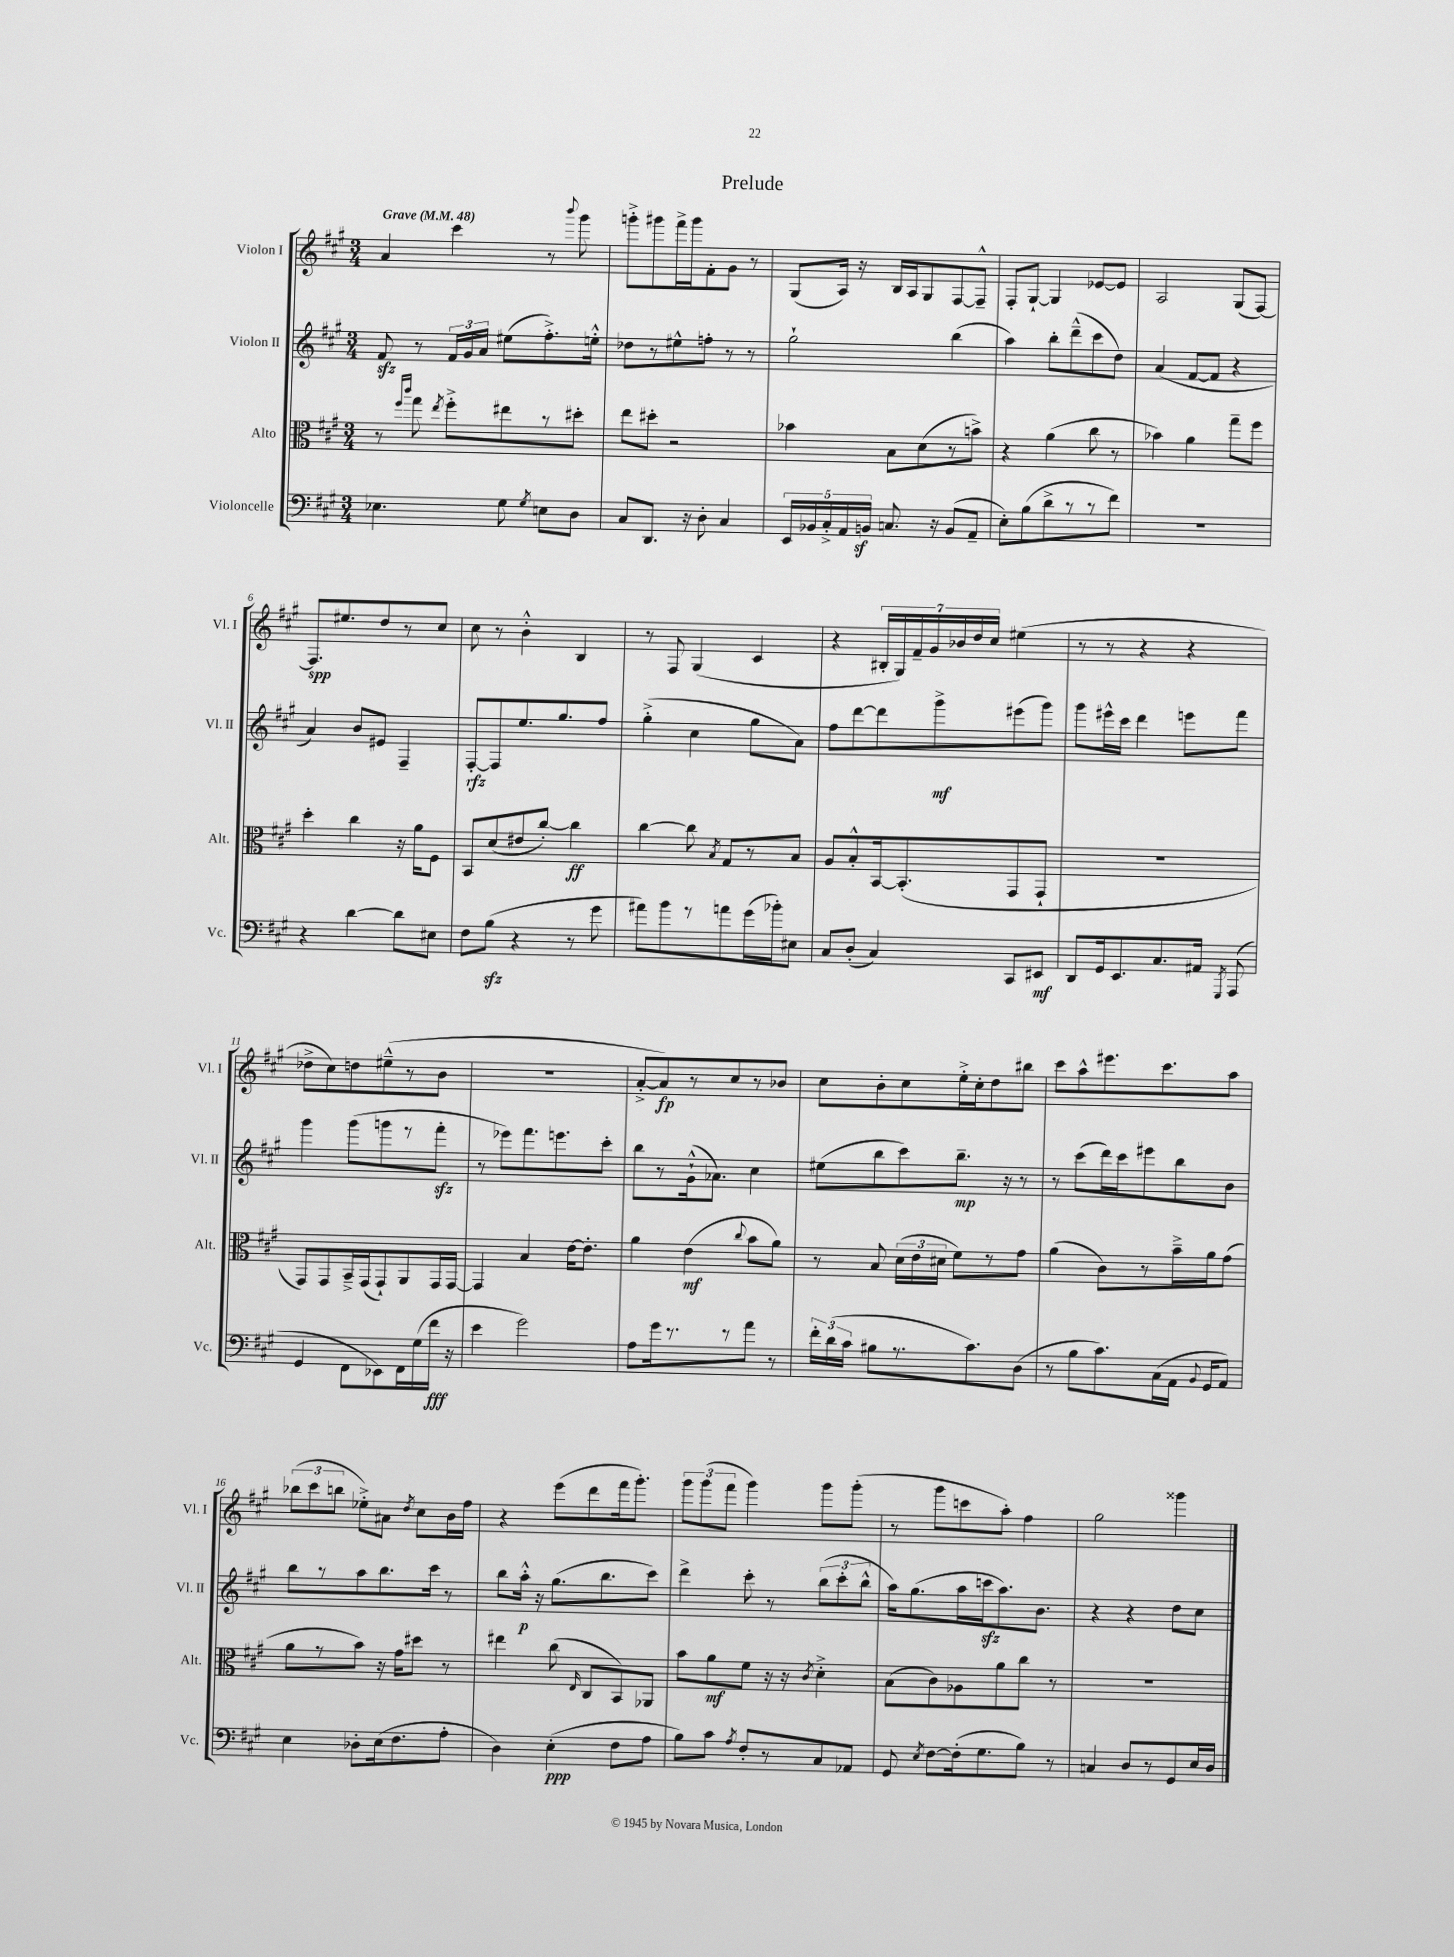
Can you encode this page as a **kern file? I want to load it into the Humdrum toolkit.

**kern	**dynam	**kern	**dynam	**kern	**dynam	**kern	**dynam
*part4	*part4	*part3	*part3	*part2	*part2	*part1	*part1
*staff4	*staff4	*staff3	*staff3	*staff2	*staff2	*staff1	*staff1
*I"Violoncelle	*	*I"Alto	*	*I"Violon II	*	*I"Violon I	*
*I'Vc.	*	*I'Alt.	*	*I'Vl. II	*	*I'Vl. I	*
*clefF4	*	*clefC3	*	*clefG2	*	*clefG2	*
*k[f#c#g#]	*	*k[f#c#g#]	*	*k[f#c#g#]	*	*k[f#c#g#]	*
*M3/4	*	*M3/4	*	*M3/4	*	*M3/4	*
*MM48	*	*MM48	*	*MM48	*	*MM48	*
=1	=1	=1	=1	=1	=1	=1	=1
!	!	!	!	!	!	!LO:TX:a:B:t=Grave	!
4.E-X\	.	8r	.	8f#zz/	.	4a/	.
.	.	16qqff#/LL	.	.	.	.	.
.	.	16qqccc#/JJ	.	.	.	.	.
.	.	8gg#\	.	8r	.	.	.
.	.	8qee/	.	.	.	.	.
.	.	8ff#'^\L	.	24f#/LL	.	4ccc#\	.
.	.	.	.	24g#/	.	.	.
.	.	.	.	24a/JJ	.	.	.
8G#\	.	8ee#X\	.	(8ee#X\L	.	.	.
8qG#/	.	.	.	.	.	.	.
8En\L	.	8r	.	8.ff#'^\)	.	8r	.
.	.	.	.	.	.	8qqbbb/	.
8D\J	.	8dd#X'\J	.	.	.	8ggg#\	.
.	.	.	.	16een'^^\Jk	.	.	.
=2	=2	=2	=2	=2	=2	=2	=2
8C#/L	.	8ee\L	.	8dd-X\L	.	8gggn'^\L	.
8.DD/J	.	8dd#X'\J	.	8r	.	8ggg#X\	.
.	.	2r	.	8ee#X^^\	.	16fff#^\L	.
16r	.	.	.	.	.	16ggg#\J	.
8D'\	.	.	.	8ffn'\J	.	8f#'\	.
4C#/	.	.	.	8r	.	8g#\J	.
.	.	.	.	8r	.	8r	.
=3	=3	=3	=3	=3	=3	=3	=3
20EE/LL	.	4b-X\	.	2gg#`\	.	(8G#/L	.
20BB-X/	.	.	.	.	.	.	.
20C#'^/	.	.	.	.	.	.	.
.	.	.	.	.	.	16A/Jk)	.
20AA/	.	.	.	.	.	.	.
.	.	.	.	.	.	16r	.
20BBnz/JJ	.	.	.	.	.	.	.
8.Cn/	.	8B\L	.	.	.	16B/LL	.
.	.	.	.	.	.	16A/J	.
.	.	(8d\	.	.	.	8G#/	.
16r	.	.	.	.	.	.	.
(8BB/L	.	8r	.	(4bb\	.	[8F#/	.
8AA~/J	.	8bn^\J)	.	.	.	8F#~^^/J]	.
=4	=4	=4	=4	=4	=4	=4	=4
8E'\L)	.	4r	.	4aa\)	.	8F#'/L	.
(8B\	.	.	.	.	.	[8G#`/J	.
8d^\	.	(4a\	.	8bb'\L	.	4G#/]	.
8r	.	.	.	(8ddd~^^\	.	.	.
8r	.	8cc#\	.	8ccc#\	.	[8e-X/L	.
8f#\J)	.	8r	.	8dd\J)	.	8e-/J]	.
=5	=5	=5	=5	=5	=5	=5	=5
2.r	.	4b-X\)	.	(4a/	.	2A/	.
.	.	4a\	.	[8f#/L	.	.	.
.	.	.	.	8f#/J]	.	.	.
.	.	8gg#~\L	.	4r	.	(8G#/L	.
.	.	8ff#\J	.	.	.	[8F#/J)	.
!!LO:LB:g=z
=6	=6	=6	=6	=6	=6	=6	=6
4r	.	4dd'\	.	4a/)	.	8.F#/L]	spp
.	.	.	.	.	.	8.ee#X/	.
[4d\	.	4cc#\	.	8b/L	.	.	.
.	.	.	.	8e#X/J	.	8dd/	.
8d\L]	.	16r	.	4F#~/	.	8r	.
.	.	16a\KL	.	.	.	.	.
8E#X\J	.	8F#\J	.	.	.	8cc#/J	.
=7	=7	=7	=7	=7	=7	=7	=7
8F#\L	.	8BB/L	.	[8F#'/L	rfz	8cc#\	.
(8Bzz\J	.	(8d/	.	8F#/]	.	8r	.
4r	.	8e#X/	.	8.ee/	.	4b'^^\	.
.	.	[8cc#'/J)	.	.	.	.	.
.	.	.	.	8.gg#/	.	.	.
8r	.	4cc#\]	ff	.	.	4B/	.
8g#\	.	.	.	8ff#/J	.	.	.
=8	=8	=8	=8	=8	=8	=8	=8
8a#X\L)	.	[4cc#\	.	(4gg#'^\	.	8r	.
8b\	.	.	.	.	.	8F#/	.
8r	.	8cc#\]	.	4cc#\	.	(4G#/	.
.	.	8qB/	.	.	.	.	.
8an\	.	8G#/L	.	.	.	.	.
(16g#\L	.	8r	.	8gg#\L	.	4c#/	.
16b-X'\J)	.	.	.	.	.	.	.
8E#X\J	.	8B/J	.	8a\J)	.	.	.
=9	=9	=9	=9	=9	=9	=9	=9
8C#/L	.	8A/L	.	8ff#\L	.	4r	.
(8D'/J	.	8B'^^/	.	[8ddd\	.	.	.
4C#/)	.	[16BB/k	.	8ddd\]	.	28B#X'/LL	.
.	.	.	.	.	.	28G#/)	.
.	.	(8.BB'/]	.	.	.	.	.
.	.	.	.	.	.	28f#~/	.
.	.	.	.	.	.	28g#/	.
.	.	.	.	8ggg#^\	mf	.	.
.	.	.	.	.	.	28b-X/	.
.	.	.	.	.	.	28dd/	.
.	.	.	.	.	.	28cc#/JJ	.
8CC#/L	.	8GG#/	.	(8eee#X\	.	(4ee#X\	.
8EE#X/J	mf	8GG#`/J	.	8ggg#\J)	.	.	.
=10	=10	=10	=10	=10	=10	=10	=10
8DD/L	.	2.r	.	8ggg#\L	.	8r	.
16GG#/k	.	.	.	16eee#X^^\L	.	8r	.
8.EE/	.	.	.	16ccc#\JJ	.	.	.
.	.	.	.	4ddd\	.	4r	.
8.C#/	.	.	.	.	.	.	.
.	.	.	.	8eeen\L	.	4r	.
16AA#X/Jk	.	.	.	.	.	.	.
8qGGG#/	.	.	.	.	.	.	.
(8AAA/	.	.	.	8fff#\J	.	.	.
!!LO:LB:g=z
=11	=11	=11	=11	=11	=11	=11	=11
4GG#/	.	8GG#/L)	.	4ggg#\	.	8dd-X^\L	.
.	.	8GG#/	.	.	.	8cc#\)	.
8FF#\L	.	16BB~^/L	.	(8ggg#\L	.	8ddn\	.
.	.	(16GG#/J	.	.	.	.	.
8EE-X\)	.	8GG#`/)	.	8gggn\	.	(8ee#X~^^\	.
16FF#\L	.	8AA/	.	8r	.	8r	.
(16G#\	.	.	.	.	.	.	.
16f#\JJ	fff	16GG#/L	.	8fff#zz'\J	.	8b\J	.
16r	.	[16GG#/JJ	.	.	.	.	.
=12	=12	=12	=12	=12	=12	=12	=12
4e\	.	4GG#/]	.	8r	.	2.r	.
.	.	.	.	8eee-X\L)	.	.	.
2g#\)	.	4B/	.	8.fff#\	.	.	.
.	.	.	.	8.eeen\	.	.	.
.	.	[16e\KL	.	.	.	.	.
.	.	8.e'\J]	.	.	.	.	.
.	.	.	.	8ccc#'\J	.	.	.
=13	=13	=13	=13	=13	=13	=13	=13
8A\L	.	4a\	.	8bb\L	.	[8a'^/L	.
16g#\k	.	.	.	8r	.	8a/])	fp
8.r	.	.	.	.	.	.	.
.	.	(4e\	mf	(16g#`^^\k	.	8r	.
.	.	.	.	8.a-X\J)	.	.	.
8r	.	.	.	.	.	8cc#/	.
.	.	8qqcc#/	.	.	.	.	.
8a\J	.	8b\L	.	4cc#\	.	8r	.
8r	.	8a\J)	.	.	.	8b-X/J	.
=14	=14	=14	=14	=14	=14	=14	=14
24f#'\LL	.	8r	.	(8ee#X\L	.	8cc#\L	.
(24d\	.	.	.	.	.	.	.
24c#\JJ	.	.	.	.	.	.	.
8B#X\L	.	8B/	.	8bb\	.	8b'\	.
8.r	.	(24d\LL	.	8ccc#\)	.	8cc#\	.
.	.	24e\	.	.	.	.	.
.	.	24d#X\JJ	.	.	.	.	.
.	.	8f#\L)	.	8.bb~\J	mp	16ee'^\L	.
8.c#\)	.	.	.	.	.	16cc#'\J	.
.	.	8r	.	.	.	8dd\	.
.	.	.	.	16r	.	.	.
(8D\J	.	8g#\J	.	8r	.	8bb#X\J	.
=15	=15	=15	=15	=15	=15	=15	=15
8r	.	(4a\	.	8r	.	8ccc#\L	.
8B\L	.	.	.	(8ccc#\L	.	8aa^^\	.
8.c#\)	.	8c#\L)	.	16ddd\L)	.	8.eee#X\	.
.	.	.	.	16ccc#\J	.	.	.
.	.	8r	.	8eee#X\	.	.	.
(16C#\L	.	.	.	.	.	8.ccc#\	.
16AA\JJ	.	16b~^\L	.	8bb\	.	.	.
8qqBB/	.	.	.	.	.	.	.
16GG#/KL	.	16a\J	.	.	.	.	.
8AA/J)	.	(8g#\J	.	8b\J	.	8aa\J	.
!!LO:LB:g=z
=16	=16	=16	=16	=16	=16	=16	=16
4E\	.	8a\L	.	8bb\L	.	(12bb-X\L	.
.	.	.	.	.	.	12ccc#\	.
.	.	8r	.	8r	.	.	.
.	.	.	.	.	.	12bbn\J	.
8D-X'\L	.	8b\J)	.	8aa\	.	8ee-X'^\L)	.
(16E\k	.	16r	.	8.bb\	.	8a#X\J	.
8.F#\	.	16g#\KL	.	.	.	.	.
.	.	.	.	.	.	8qdd/	.
.	.	8dd#X\J	.	.	.	8cc#\L	.
.	.	.	.	16ccc#\Jk	.	.	.
8A'\J	.	8r	.	8r	.	16b\L	.
.	.	.	.	.	.	16ff#\JJ	.
=17	=17	=17	=17	=17	=17	=17	=17
4D\)	.	4ee#X\	.	8bb\L	.	4r	.
.	.	.	.	16aa'^^\Jk	p	.	.
.	.	.	.	16r	.	.	.
(4E'\	ppp	(8cc#\	.	(8.gg#\L	.	(8eee\L	.
.	.	16qqE/	.	.	.	.	.
.	.	8C#/L	.	.	.	8ddd\	.
.	.	.	.	8.bb\	.	.	.
8F#\L	.	8BB/)	.	.	.	16fff#\k	.
.	.	.	.	.	.	8.ggg#'\J)	.
8A\J	.	8AA-X/J	.	8ccc#\J)	.	.	.
=18	=18	=18	=18	=18	=18	=18	=18
8B\L)	.	8b\L	.	4ddd^\	.	12ggg#\L	.
.	.	.	.	.	.	(12ggg#\	.
8c#\J	.	8a\	mf	.	.	.	.
.	.	.	.	.	.	12fff#\J	.
8qA/	.	.	.	.	.	.	.
8F#'/L	.	8f#\J	.	8ccc#'\	.	4ggg#\)	.
8r	.	16r	.	8r	.	.	.
.	.	16r	.	.	.	.	.
.	.	8qc#/	.	.	.	.	.
8C#/	.	4d'^\	.	(12bb\L	.	8ggg#\L	.
.	.	.	.	12ccc#'\	.	.	.
8AA-X/J	.	.	.	.	.	(8ggg#'\J	.
.	.	.	.	12bb^^\J	.	.	.
=19	=19	=19	=19	=19	=19	=19	=19
8GG#/	.	(8B\L	.	16aa\KL)	.	8r	.
.	.	.	.	(8.gg#\	.	.	.
8qE/	.	.	.	.	.	.	.
[8F#\L	.	8c#\)	.	.	.	8ggg#\L	.
(16F#'\k]	.	8A-X\	.	16aa\L	.	8cccn\	.
8.G#\	.	.	.	16cccnzz\J	.	.	.
.	.	8a\	.	8.aa\)	.	8aa'\J)	.
8B\J)	.	8cc#\J	.	.	.	4ff#\	.
.	.	.	.	8.b\J	.	.	.
8r	.	8r	.	.	.	.	.
=20	=20	=20	=20	=20	=20	=20	=20
4Cn/	.	2.r	.	4r	.	2gg#\	.
8D/L	.	.	.	4r	.	.	.
8r	.	.	.	.	.	.	.
8GG#/	.	.	.	8dd\L	.	4ggg##X\	.
16E/L	.	.	.	8cc#\J	.	.	.
16D/JJ	.	.	.	.	.	.	.
==	==	==	==	==	==	==	==
*-	*-	*-	*-	*-	*-	*-	*-
